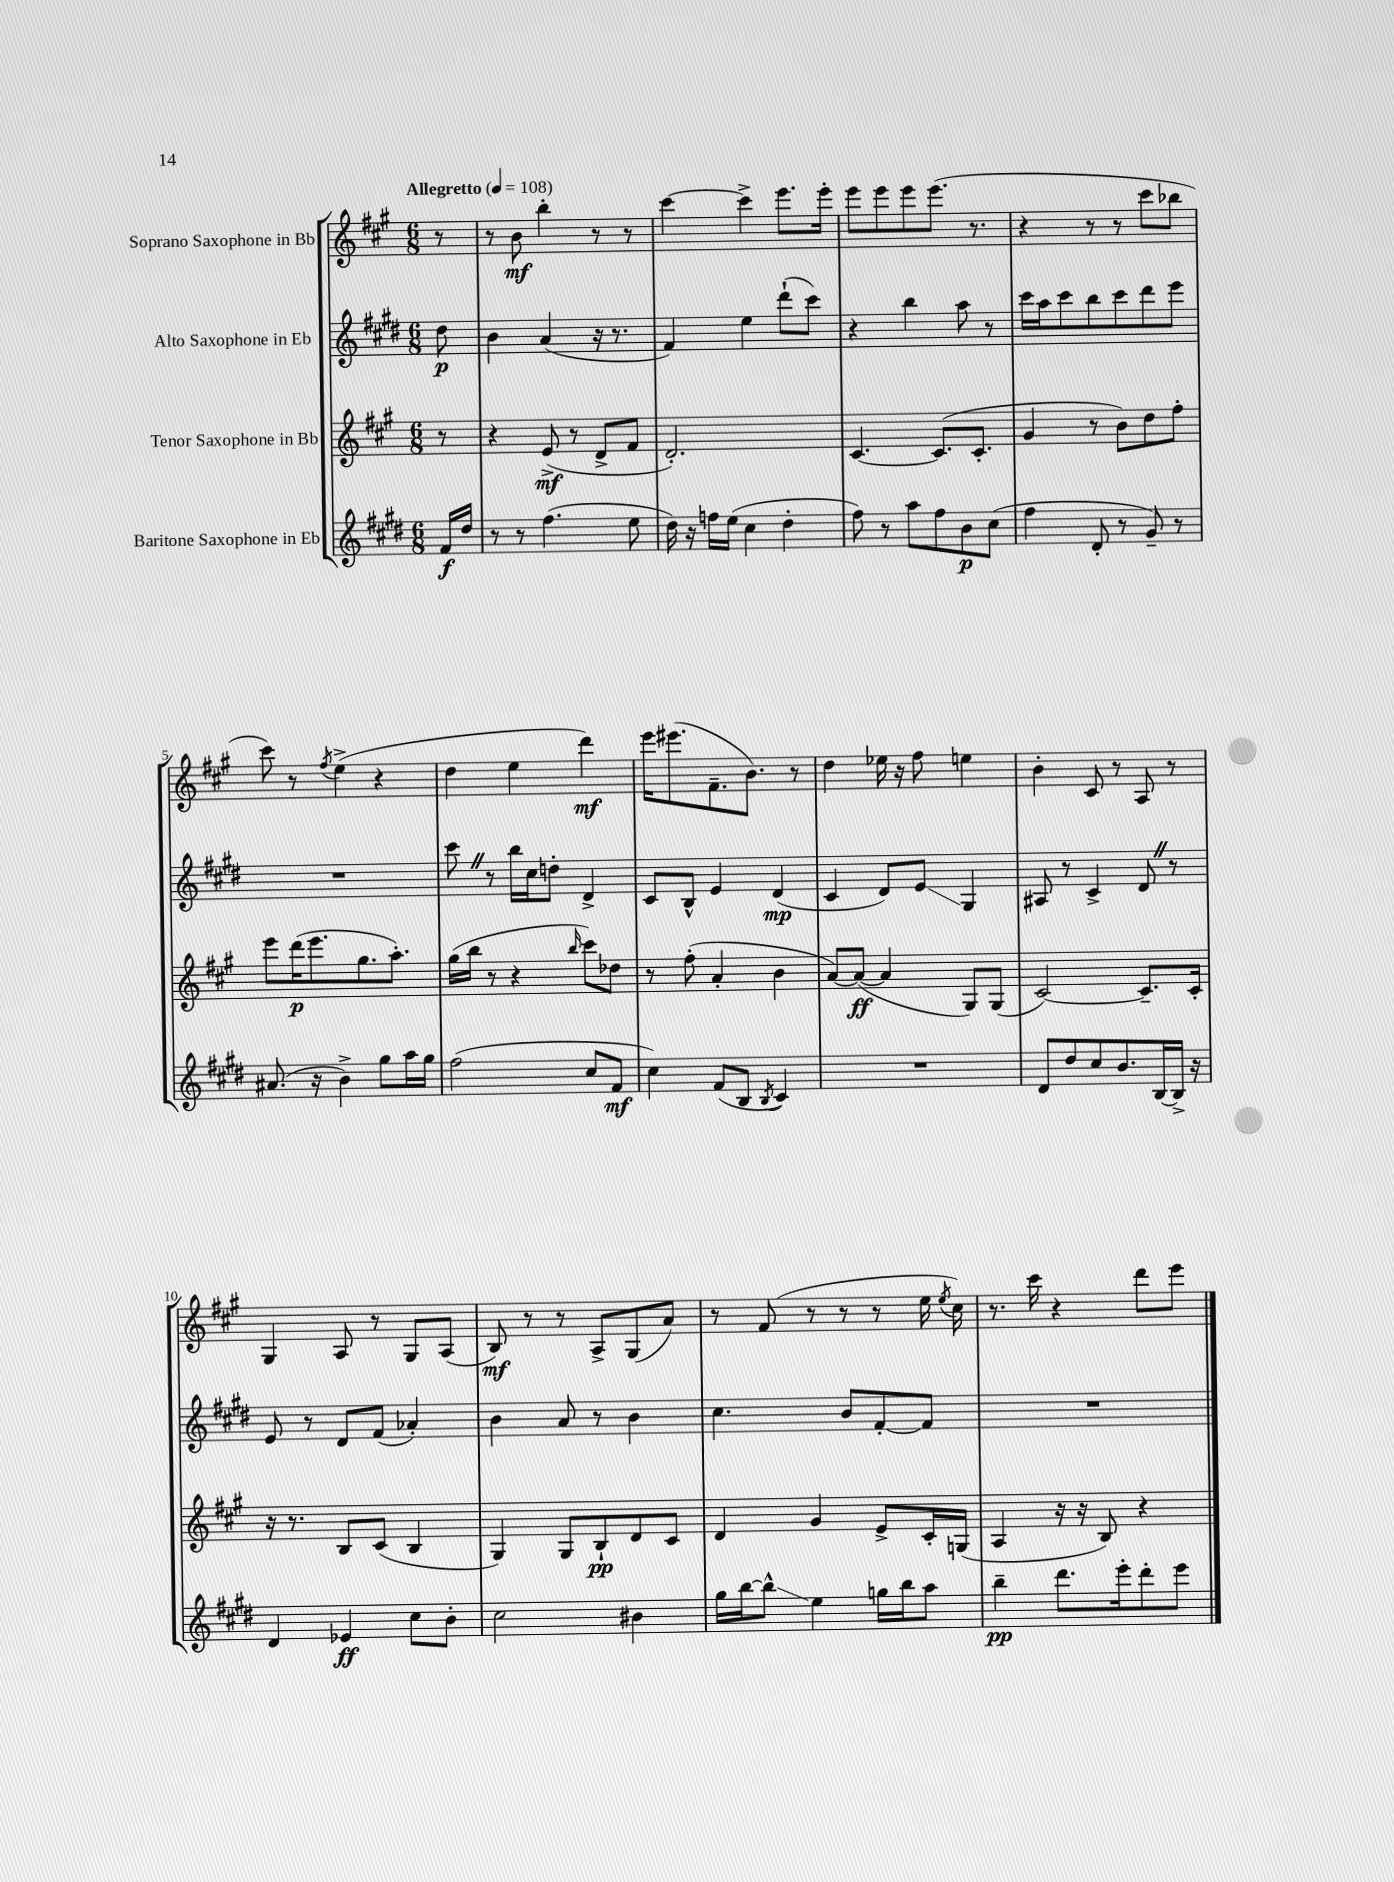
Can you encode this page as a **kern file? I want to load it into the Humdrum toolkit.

**kern	**kern	**kern	**kern
*staff4	*staff3	*staff2	*staff1
*clefG2	*clefG2	*clefG2	*clefG2
*k[f#c#g#d#]	*k[f#c#g#]	*k[f#c#g#d#]	*k[f#c#g#]
*M6/8	*M6/8	*M6/8	*M6/8
*MM108	*MM108	*MM108	*MM108
16f#/LL	8r	8dd#\	8r
16dd#/JJ	.	.	.
=	=	=	=
8r	4r	4b\	8r
8r	.	.	8b\
(4.ff#\	(8e^/	(4a/	4bb'\
.	8r	.	.
.	8d^/L	16r	8r
.	.	8.r	.
8ee\	8f#/J	.	8r
=	=	=	=
16dd#\)	2.d'/)	4f#/)	[4ccc#\
16r	.	.	.
16ff\LL	.	.	.
(16ee\JJ	.	.	.
4cc#\	.	4ee\	4ccc#^\]
4dd#'\	.	(8ddd#`\L	8.eee\L
.	.	8ccc#\J)	.
.	.	.	16eee'\Jk
=	=	=	=
8ff#\)	[4.c#/	4r	8eee\L
8r	.	.	8eee\
8aa\L	.	4bb\	8eee\
8ff#\	(8.c#/]L	.	(8.eee\J
8b\	.	8aa\	.
.	8.c#'/J	.	8.r
(8cc#\J	.	8r	.
=	=	=	=
4ff#\	4g#/	16ccc#\LL	4r
.	.	16aa\J	.
.	.	8ccc#\	.
8d#'/	8r	8bb\	8r
8r	8b\L)	8ccc#\	8r
8g#~/)	8dd\	8ddd#\	8ccc#\L
8r	8ff#'\J	8eee\J	8bb-\J
=	=	=	=
(8.a#/	8eee\L	2.r	8ccc#\)
.	(16ddd\K	.	8r
16r	8.eee\	.	.
.	.	.	8qff#/
4b^\)	.	.	(4ee^\
.	8.gg#\	.	.
8gg#\L	.	.	4r
.	8.aa'\J)	.	.
16aa\L	.	.	.
16gg#\JJ	.	.	.
=	=	=	=
(2ff#\	(16gg#\LL	8ccc#\	4dd\
.	16bb\JJ	.	.
.	8r	8r	.
.	4r	16bb\LL	4ee\
.	.	16cc#\J	.
.	.	8dd'\J	.
.	16qqbb/	.	.
8cc#/L	8ccc#\L)	4d#^/	4ddd\)
8f#/J	8dd-\J	.	.
=	=	=	=
4cc#\)	8r	8c#/L	16eee\LK
.	.	.	(8.eee#\
.	(8ff#'\	8B^^/J	.
(8f#/L	4a'/	4e/	8.f#~\
8B/J	.	.	.
.	.	.	8.b\J)
8qB/	.	.	.
4c#/)	4b\	(4d#/	.
.	.	.	8r
=	=	=	=
2.r	[8a/L)	4c#/	4dd\
.	(8a/_J	.	.
.	4a/]	8d#/L)	16ee-\
.	.	.	16r
.	.	8e/J	8ff#\
.	8G#/L)	4G#/	4ee\
.	(8G#/J	.	.
=	=	=	=
8d#/L	[2c#/)	8A#/	4b'\
8dd#/	.	8r	.
8cc#/	.	4c#^/	8c#/
8.b/	.	.	8r
.	8.c#~/]L	8d#/	8A/
[16B/L	.	.	.
16B^/]JJ	.	8r	8r
16r	16c#'/Jk	.	.
=	=	=	=
4d#/	16r	8e/	4G#/
.	8.r	.	.
.	.	8r	.
4e-/	8B/L	8d#/L	8A/
.	(8c#/J	(8f#/J	8r
8cc#\L	4B/	4a-'/)	8G#/L
8b'\J	.	.	(8A/J
=	=	=	=
2cc#\	4G#/)	4b\	8B/)
.	.	.	8r
.	8G#/L	8a/	8r
.	8B`/	8r	8A^/L
4b#\	8d/	4b\	(8G#/
.	8c#/J	.	8a/J)
=	=	=	=
16gg#\LL	4d/	4.cc#\	8r
[16bb\J	.	.	.
8bb^^\]J	.	.	(8f#/
4ee\	4g#/	.	8r
.	.	8b/L	8r
16gg\LL	8e^/L	[8f#'/	8r
16bb\J	.	.	.
8aa\J	16c#'/L	8f#/]J	16ee\
.	.	.	8qee/
.	(16G/JJ	.	16cc#\)
=	=	=	=
4bb~\	4A/	2.r	8.r
.	.	.	16ccc#\
8.ddd#\L	16r	.	4r
.	16r	.	.
.	8B/)	.	.
16eee'\k	.	.	.
8ddd#'\	4r	.	8ddd\L
8eee\J	.	.	8eee\J
==	==	==	==
*-	*-	*-	*-
